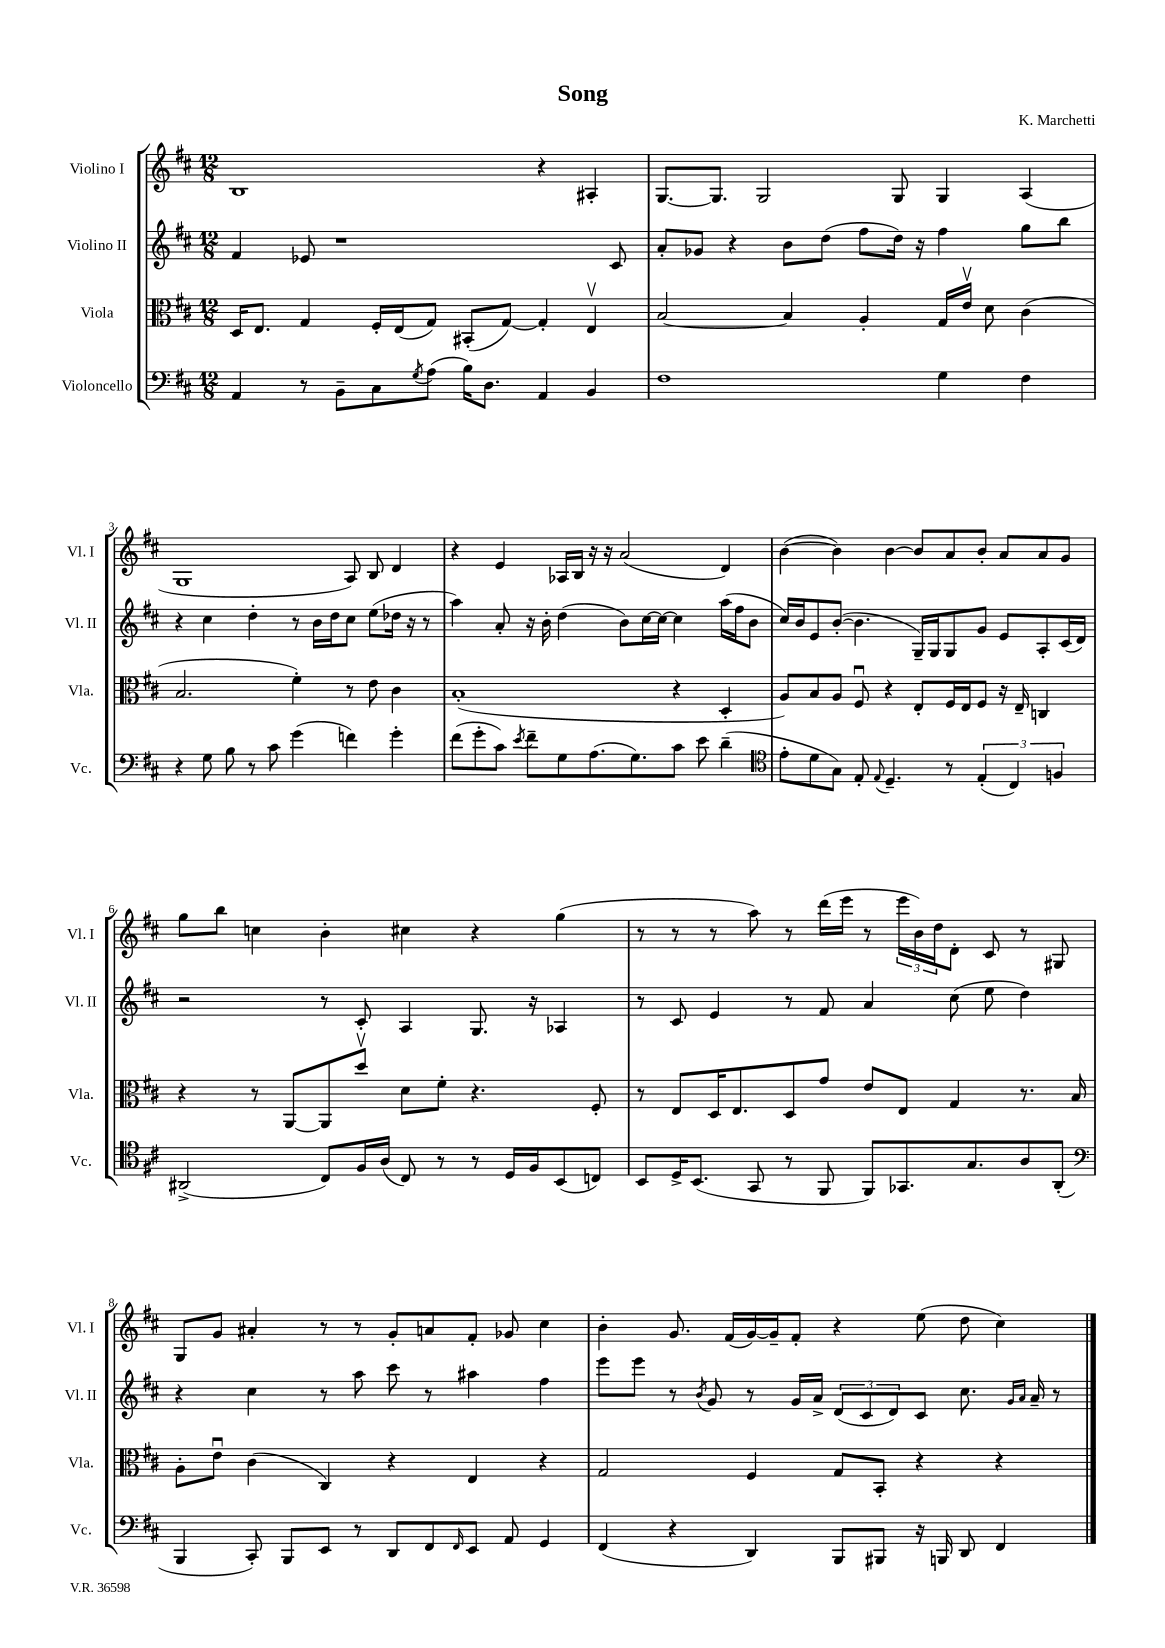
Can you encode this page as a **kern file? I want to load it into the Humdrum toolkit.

**kern	**kern	**kern	**kern
*part4	*part3	*part2	*part1
*staff4	*staff3	*staff2	*staff1
*I"Violoncello	*I"Viola	*I"Violino II	*I"Violino I
*I'Vc.	*I'Vla.	*I'Vl. II	*I'Vl. I
*clefF4	*clefC3	*clefG2	*clefG2
*k[f#c#]	*k[f#c#]	*k[f#c#]	*k[f#c#]
*M12/8	*M12/8	*M12/8	*M12/8
=1	=1	=1	=1
4AA/	16D/KL	4f#/	1B
.	8.E/J	.	.
8r	4G/	8e-X/	.
8BB~\L	.	1r	.
8C#\	16F#'/LL	.	.
.	(16E/J	.	.
8qG/	.	.	.
(8A\J	8G/J)	.	.
16B\KL)	(8BB#X'/L	.	.
8.D\J	.	.	.
.	[8G/J)	.	.
4AA/	4G'/]	.	4r
4BB/	4Ev/	.	4A#X'/
.	.	8c#/	.
=2	=2	=2	=2
1F#	[2B/	8a'/L	[8.G/L
.	.	8g-X/J	.
.	.	.	8.G/J]
.	.	4r	.
.	.	.	2G/
.	4B/]	8b\L	.
.	.	(8dd\J	.
.	4A'/	8ff#\L	.
.	.	16dd\Jk)	8G/
.	.	16r	.
4G\	16G/LL	4ff#\	4G/
.	16ev/JJ	.	.
.	8d\	.	.
4F#\	(4c#\	8gg\L	(4A/
.	.	8bb\J	.
!!LO:LB:g=z
=3	=3	=3	=3
4r	2.B/	4r	1G
8G\	.	4cc#\	.
8B\	.	.	.
8r	.	4dd'\	.
8c#\	.	.	.
(4g\	4f#'\)	8r	.
.	.	16b\LL	.
.	.	16dd\J	.
4fn\)	8r	8cc#\J	8A/)
.	8e\	(8ee\L	8B/
4g'\	4c#\	16dd-X\Jk	4d/
.	.	16r	.
.	.	8r	.
=4	=4	=4	=4
(8f#\L	(1B'	4aa\)	4r
8g'\	.	.	.
8c#\J)	.	8a'/	4e/
8qe/	.	.	.
8f#~\L	.	16r	.
.	.	16b'\	.
8G\	.	(4dd\	16A-X/LL
.	.	.	16B/JJ
(8.A\	.	.	16r
.	.	.	16r
.	.	8b\L)	(2a/
8.G\)	.	.	.
.	.	[16cc#\L	.
.	.	16cc#\JJ_	.
8c#\J	4r	4cc#\]	.
8e\	.	.	.
(4d~\	4D'/	(16aa\LL	4d/)
.	.	16ff#\J	.
.	.	8b\J	.
=5	=5	=5	=5
*clefC4	*	*	*
8e'\L	8A/L)	16cc#/LL)	([4b\
.	.	16b/J	.
8d\	8B/	8e/	.
8G\J)	8A/J	([8b'/J	4b\])
8E'/	8F#u/	4.b\]	.
8qqE/	.	.	.
4.D~/	4r	.	[4b\
.	8E'/L	16G~/LL)	8b/L]
.	.	16G/J	.
8r	16F#/L	8G/	8a/
.	16E/J	.	.
(6E'/	8F#/J	8g/J	8b'/J
.	16r	8e/L	8a/L
6C#/)	.	.	.
.	16E~/	.	.
.	4Cn/	8A'/	8a/
6Fn/	.	.	.
.	.	(16c#/L	8g/J
.	.	16d/JJ)	.
!!LO:LB:g=z
=6	=6	=6	=6
(2AA#X^/	4r	2r	8gg\L
.	.	.	8bb\J
.	8r	.	4ccn\
.	[8AA/L	.	.
8C#/L)	8AA/]	8r	4b'\
16F#/L	8ddv/J	8c#'/	.
(16A/JJ	.	.	.
8C#/)	8d\L	4A/	4cc#X\
8r	8f#'\J	.	.
8r	4.r	8.G/	4r
16D/LL	.	.	.
16F#/J	.	16r	.
(8BB/	.	4A-X/	(4gg\
8Cn/J)	8F#'/	.	.
=7	=7	=7	=7
8BB/L	8r	8r	8r
16D^/K	8E/L	8c#/	8r
(8.BB/J	.	.	.
.	16D/K	4e/	8r
.	8.E/	.	.
8GG/	.	.	8aa\)
8r	8D/	8r	8r
8FF#/	8g/J	8f#/	(16ddd\LL
.	.	.	16eee\JJ
8FF#/L)	8e/L	4a/	8r
8.GG-X/	8E/J	.	24eee\LL
.	.	.	24b\)
.	.	.	24dd\J
.	4G/	(8cc#\	8d'\J
8.G/	.	.	.
.	.	8ee\	8c#/
8A/	8.r	4dd\)	8r
(8AA'/J	.	.	8G#X/
.	16B/	.	.
!!LO:LB:g=z
=8	=8	=8	=8
*clefF4	*	*	*
4BBB/	8A'\L	4r	8G/L
.	8eu\J	.	8g/J
8CC#'/)	(4c#\	4cc#\	4a#X'/
8BBB/L	.	.	.
8EE/J	4C#/)	8r	8r
8r	.	8aa\	8r
8DD/L	4r	8ccc#\	8g'/L
8FF#/	.	8r	8an/
16qqFF#/	.	.	.
8EE/J	4E/	4aa#X\	8f#'/J
8AA/	.	.	8g-X/
4GG/	4r	4ff#\	4cc#\
=9	=9	=9	=9
(4FF#/	2G/	8eee\L	4b'\
.	.	8eee\J	.
4r	.	8r	8.g/
.	.	8qb/	.
.	.	8g/	.
.	.	.	(16f#/LL
4DD/)	4F#/	8r	[16g/)
.	.	.	16g~/J]
.	.	16g/LL	8f#'/J
.	.	16a^/JJ	.
8BBB/L	8G/L	(12d/L	4r
.	.	12c#/	.
8BBB#X/J	8BB'/J	.	.
.	.	12d/)	.
16r	4r	8c#/J	(8ee\
16BBBn/	.	.	.
8DD/	.	8.cc#\	8dd\
4FF#/	4r	.	4cc#\)
.	.	16qqg/LL	.
.	.	16qqa/JJ	.
.	.	16a~/	.
.	.	8r	.
==	==	==	==
*-	*-	*-	*-
